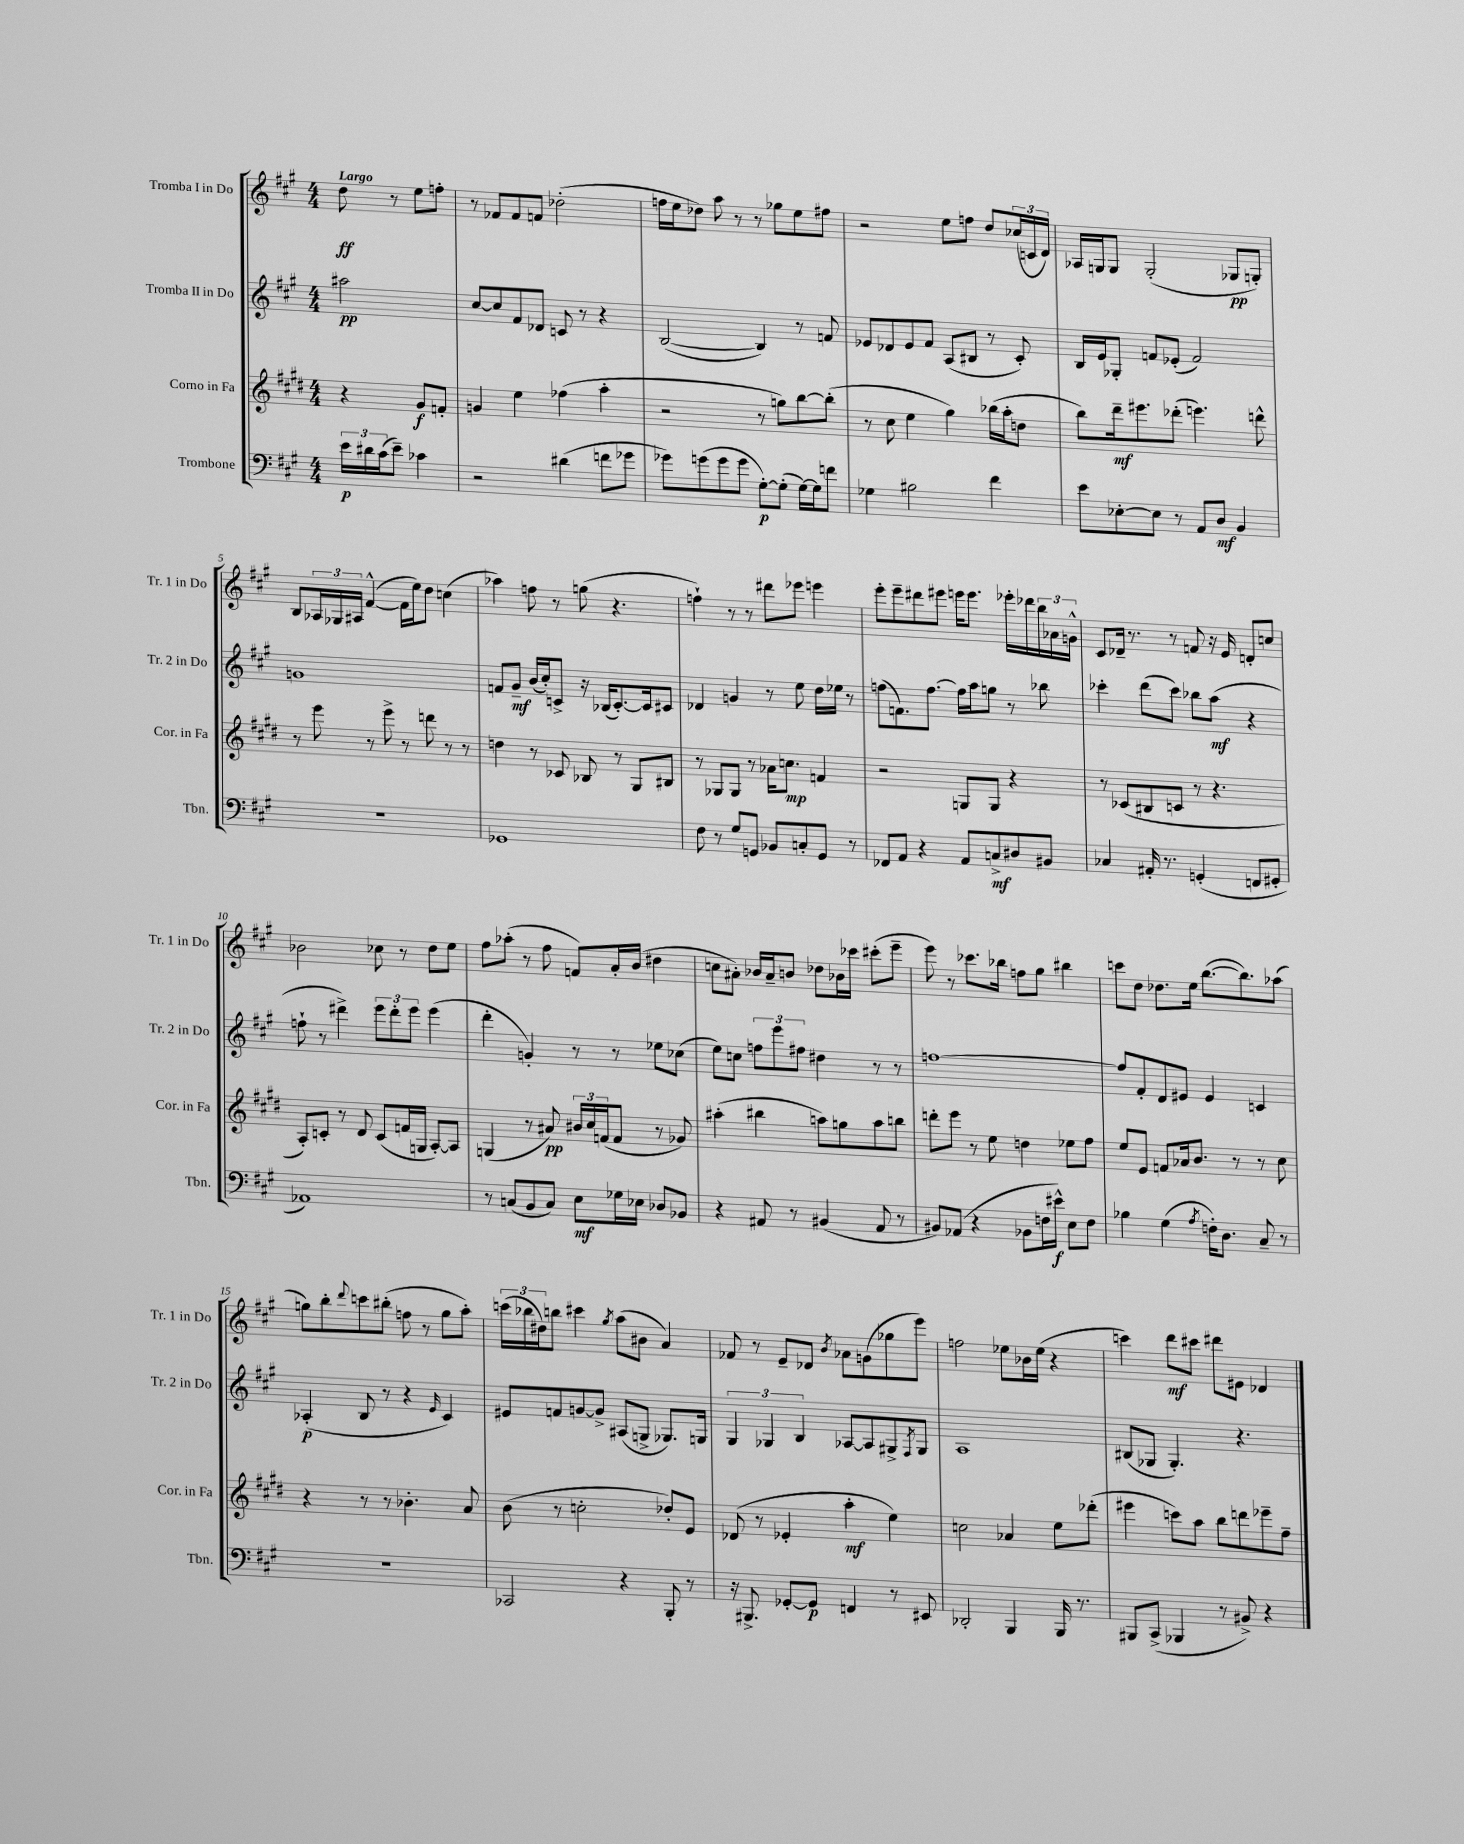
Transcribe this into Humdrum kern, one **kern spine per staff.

**kern	**kern	**kern	**kern
*staff4	*staff3	*staff2	*staff1
*clefF4	*clefG2	*clefG2	*clefG2
*k[f#c#g#]	*k[f#c#g#d#]	*k[f#c#g#]	*k[f#c#g#]
*M4/4	*M4/4	*M4/4	*M4/4
24e	4r	2aa#	8dd
24d#	.	.	.
(24c#	.	.	.
8e~)	.	.	8r
4c-	8g#	.	8ee
.	8f'	.	8ff'
=	=	=	=
2r	4g	[8cc#	8r
.	.	8cc#]	8f-
.	4ee	8f#	8f-
.	.	8d-	8f
(4d#	(4ff-	8c	(2dd-'
.	.	8r	.
8f	4aa'	4r	.
8g-	.	.	.
=	=	=	=
8g-)	2r	([2B	16ff
.	.	.	16ee
(8g	.	.	8dd-)
8g	.	.	8aa
8g	.	.	8r
[8G#')	8r	4B])	8r
(8G#']	8gg)	.	8gg-
[16G#)	[8bb	8r	8ee
16G#]	.	.	.
8f	(8bb']	8f	8ff#
=	=	=	=
4G-	8r	8e-	2r
.	8cc#	8d-	.
2B#	4ee	8e-	.
.	.	8f#	.
.	4gg#)	(8A	8ee
.	.	8B#	8ff
4f#	(16bb-	8r	8dd
.	16aa'	.	.
.	8dd	8c#')	(24cc-
.	.	.	24c
.	.	.	24d)
=	=	=	=
8e	8bb)	16B	16A-
.	.	16e	16G
[8E-'	16ddd#~	8G-'	8G
.	8.eee#	.	.
8E-]	.	8f	(2G'
8r	(8ddd-'	(8e-'	.
8AA	4.eee)	2f)	.
8D	.	.	.
4BB	.	.	8G-
.	8ddd^^	.	8G')
=	=	=	=
1r	8r	1g	8B
.	8eee	.	24A-
.	.	.	24G-
.	.	.	24A#
.	8r	.	([4f#^^
.	8eee^	.	.
.	8r	.	16f#]
.	.	.	16ee)
.	8ddd	.	8dd
.	8r	.	(4cc
.	8r	.	.
=	=	=	=
1GG-	4dd	8f	4aa-)
.	.	8g#~	.
.	8r	(16b	8ff
.	.	16cc#')	.
.	8c-	8c^	8r
.	8B-	16r	(8gg
.	.	(16B-	.
.	8r	[8.c')	4.r
.	8G#	.	.
.	.	16c]	.
.	8B#	8c#	.
=	=	=	=
8F#	8r	4d-	4ff`)
8r	8G-	.	.
8G#	8G-	4g	8r
8GG	8r	.	8r
8BB-	16a-	8r	8ddd#
.	8.cc	.	.
8C'	.	8ee	8eee-
8GG	4f	16dd	4eee
.	.	16ee-	.
8r	.	8r	.
=	=	=	=
8FF-	2r	(8ff	8eee'
8AA	.	8.f)	8eee~
4r	.	.	8ddd#
.	.	[8.ff	.
.	.	.	8eee#
8AA	8G	16ff]	16eee
.	.	16aa	8.eee
8C^	8G	8gg	.
8D#	4r	8r	16eee-'
.	.	.	16ddd-
8BB#	.	8bb-	24bb
.	.	.	24a-
.	.	.	24g^^
=	=	=	=
4C-	8r	4ccc-'	8c#
.	(8c-	.	16d-~
.	.	.	8.r
16AA#'	8B#	(8ddd	.
8.r	.	.	.
.	8c	8ccc-)	8r
(4GG'	8r	8bb-	8f
.	4.r	(8aa	16r
.	.	.	16e
8FF	.	4r	8d'
8GG#'	.	.	8cc
=	=	=	=
1AA-)	8A')	8ff`	2b-
.	8c'	8r	.
.	8r	4ddd#^)	.
.	8d#	.	.
.	(8c	12eee	8cc-
.	.	12ddd#'	.
.	16f	.	8r
.	.	12eee	.
.	16G	.	.
.	[8A')	(4eee	8dd
.	8A]	.	8ee
=	=	=	=
8r	(4G	4ddd'	8ff#
(8C	.	.	(8aa-'
8BB	8r	4g')	8r
8C)	8a#)	.	8ff#
8E	24b#	8r	8f)
.	24cc#	.	.
.	(24f	.	.
16G-	8f	8r	16a'
16E-	.	.	(16b
8D-	8r	8ee-	4dd#
8BB-	8g-)	(8cc-	.
=	=	=	=
4r	(4aa#'	8ee)	8cc
.	.	8cc	8a#')
8AA#	4bb#	12ff	16b-
.	.	.	16a#~
.	.	12eee	.
8r	.	.	8b
.	.	12ff#	.
(4BB#	8aa)	4dd#	8dd-
.	8gg	.	16b-
.	.	.	16ccc-
8AA#	8aa	8r	(8ccc#'
8r	8bb	8r	8eee~
=	=	=	=
8BB#)	8ddd'	[1ff	8eee)
(8AA-	8eee	.	8r
4r	8r	.	8.ccc-
.	8ee	.	.
.	.	.	16bb-
8BB-	4dd	.	8ff
16F	.	.	8gg#
16e#^^)	.	.	.
8E	8ee-	.	4bb#
8F	8ff#	.	.
=	=	=	=
4B-	8ee	8ff]	8ccc
.	8e	8f#'	8dd
(4G#	8f	8d	8.dd-
.	16a-	8e#	.
.	8.b	.	16ee
8qA	.	.	.
16F')	.	4e#	([8.bb
8.D	.	.	.
.	8r	.	.
.	.	.	8.bb])
8C#~	8r	4c	.
8r	8cc#	.	(8aa-
=	=	=	=
1r	4r	(4A-'	8gg)
.	.	.	8bb'
.	.	.	8qqddd
.	8r	8B	8ccc
.	8r	8r	(8bb#'
.	4.b-'	4r	8ff
.	.	.	8r
.	.	16qqe	.
.	.	4c#)	8gg
.	8a	.	8aa')
=	=	=	=
2CC-	(8b	8e#	(24ccc
.	.	.	24bb-
.	.	.	24dd#)
.	8r	8f	8bb
.	2cc'	[8g	4ccc#
.	.	8g^]	.
.	.	.	8qgg#
4r	.	(8A#	(8aa
.	.	8G^	8b#
8BBB'	8dd-')	8.G-)	4a)
8r	8e	.	.
.	.	16G	.
=	=	=	=
16r	(8d-	6G#	8f-
8.BBB#^	.	.	.
.	8r	.	8r
.	.	6G-	.
[8GG-'	4e-'	.	8e~
.	.	6B	.
8GG-]	.	.	8d-
.	.	.	8qb
4FF	4aa'	[8A-	8a-
.	.	8A-]	(8g
8r	4ee)	8G#^	8gg-
.	.	8qF#	.
8EE#	.	8G#	8eee)
=	=	=	=
2DD-'	2cc	1A	2ff
4BBB	4a-	.	8ee-
.	.	.	16b-
.	.	.	(16ee-
16BBB	8ee	.	4r
8.r	.	.	.
.	(8ddd-'	.	.
=	=	=	=
8BBB#	4eee#	(8B#	4ccc)
(8CC#^	.	8G-	.
4BBB-	8ccc)	4.G-')	8ddd
.	8aa	.	8ccc#
8r	8bb	.	8ddd#
8BB#^)	8ddd	4.r	8e#
4r	8eee-~	.	4d-
.	8ff#~	.	.
==	==	==	==
*-	*-	*-	*-
